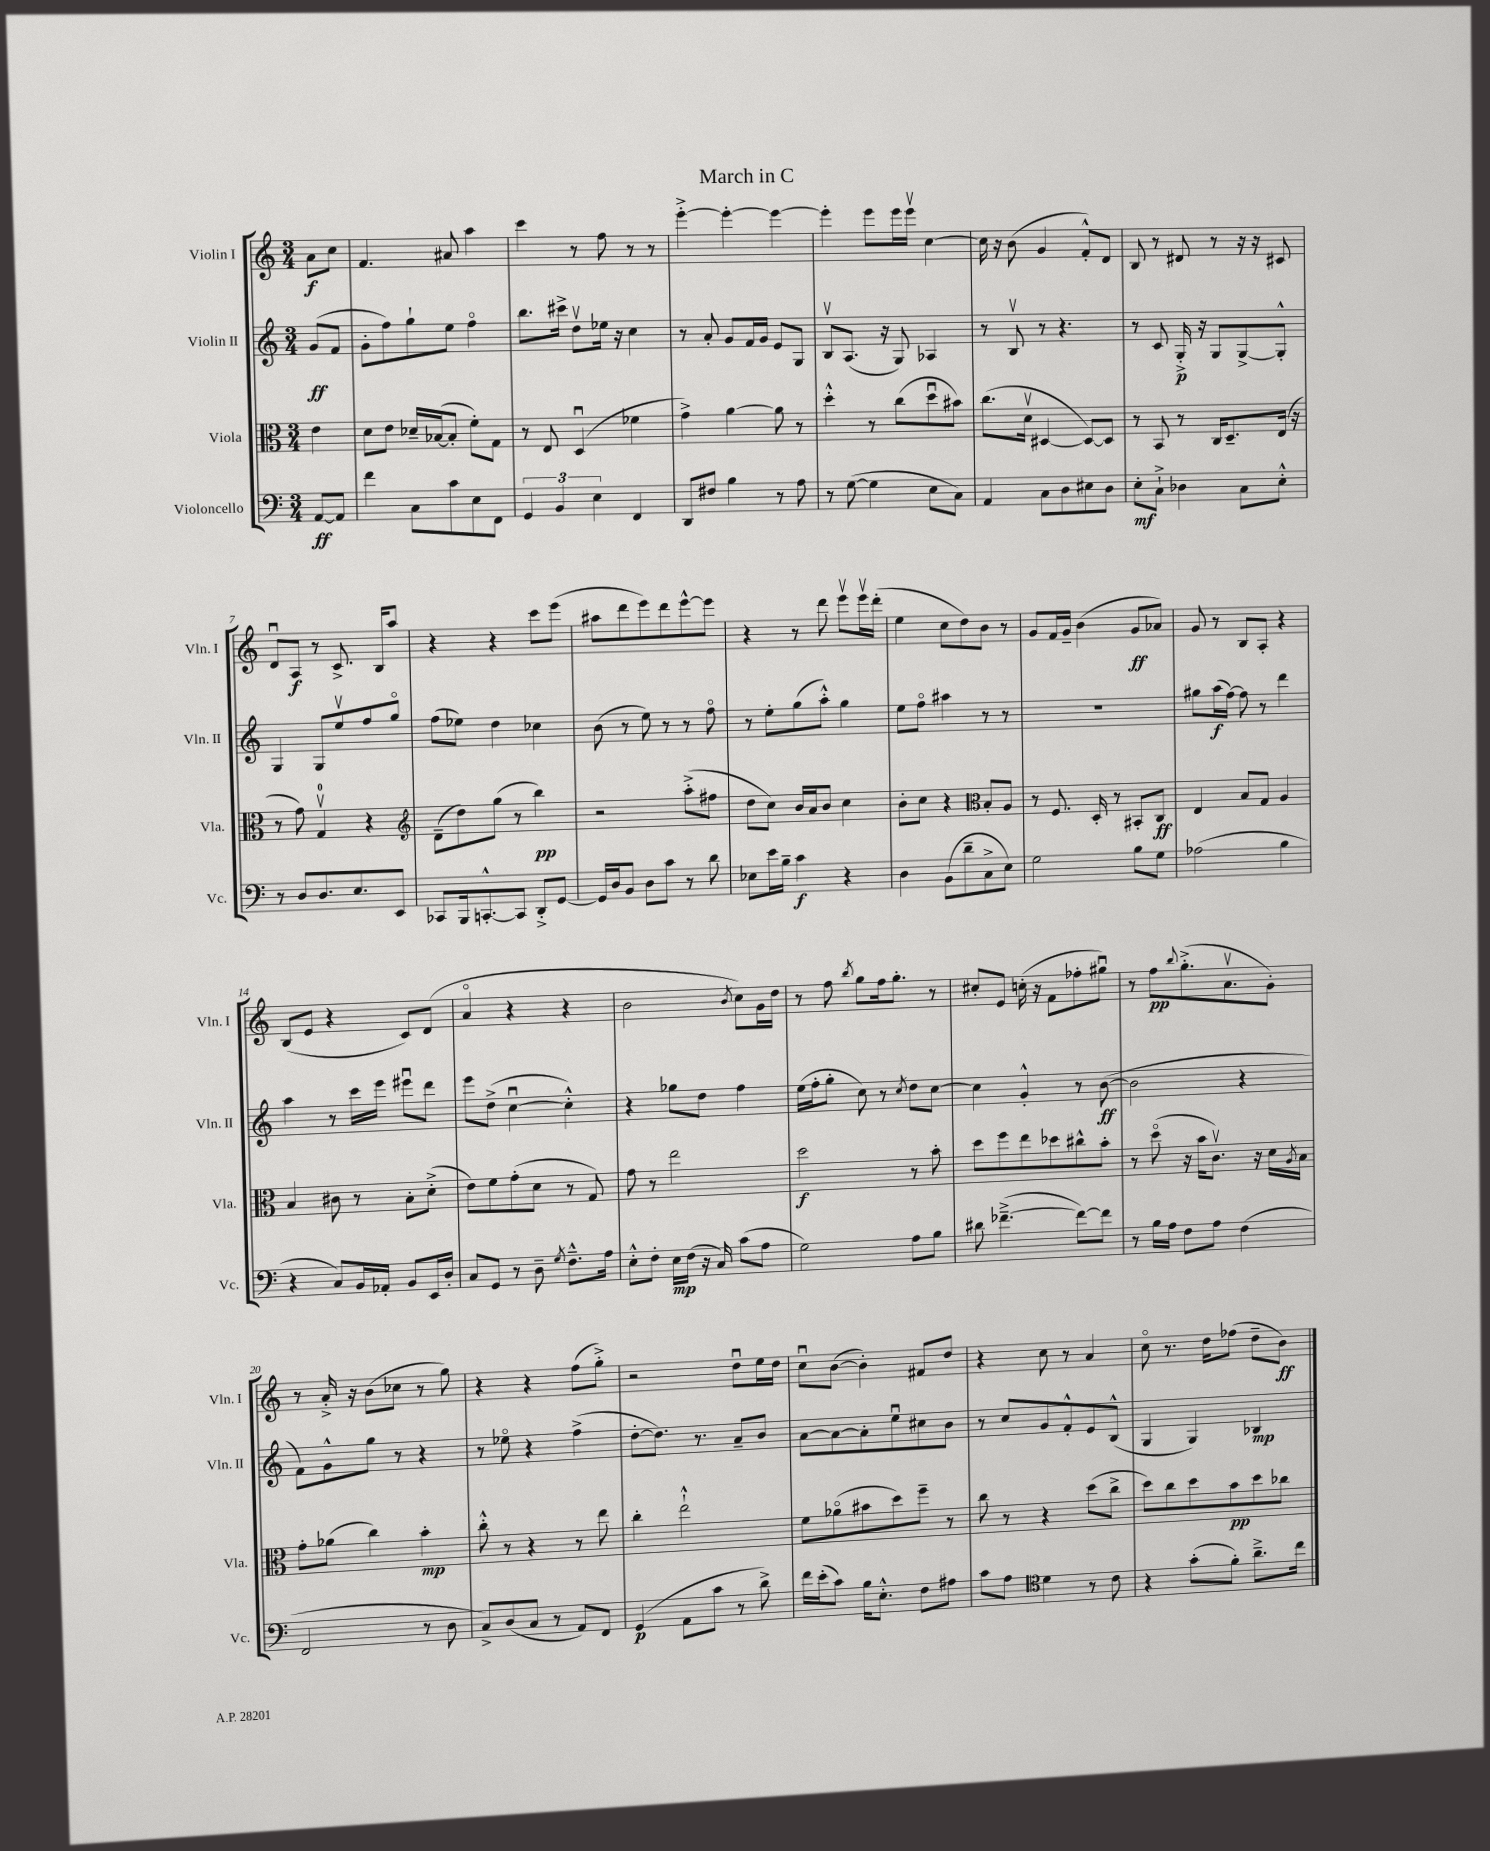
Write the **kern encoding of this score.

**kern	**kern	**kern	**kern
*staff4	*staff3	*staff2	*staff1
*clefF4	*clefC3	*clefG2	*clefG2
*k[]	*k[]	*k[]	*k[]
*M3/4	*M3/4	*M3/4	*M3/4
[8AA	4e	(8g	8a
8AA]	.	8f	8cc
=	=	=	=
4f	8d	8g'	4.f
.	8e	8ff)	.
8C	16d-~	8gg`	.
.	([16B-	.	.
8c	8B-']	8ee	8a#
8E	8f')	4ffo	4aa
8FF	8G	.	.
=	=	=	=
6GG	8r	8.bb	4ccc
.	8E	.	.
6BB	.	.	.
.	.	16ccc#^	.
.	(4Du	8ddv	8r
6E	.	.	.
.	.	16ee-	8ff
.	.	16r	.
4FF	4f-	4cc	8r
.	.	.	8r
=	=	=	=
8DD	4g^)	8r	[4eee'^
8F#	.	8a'	.
4B	[4a	8g	4eee'_
.	.	16f	.
.	.	16g	.
8r	8a]	8e	4eee_
8A	8r	8G	.
=	=	=	=
8r	4dd'^^	8Bv	4eee']
([8G	.	(8.A	.
4G]	8r	.	8eee
.	.	16r	.
.	(8cc	8G)	16eee
.	.	.	16eeev
8E	8ddu	4A-	[4cc
8C)	8b#)	.	.
=	=	=	=
4AA	(8.cc	8r	16cc]
.	.	.	16r
.	.	8Bv	(8b
.	16dv	.	.
8C	[4D#	8r	4g
8D	.	4.r	.
8E#	8D#_)	.	8f'^^)
8D	8D#]	.	8d
=	=	=	=
8E'	8r	8r	8B
8C`^	8BB	8c	8r
4D-	8r	16G'^	8d#
.	.	16r	.
.	16C	8G	8r
.	8.D~	.	.
8C	.	[8G^	16r
.	.	.	16r
8E'^^	(16E	8G'^^]	8c#
.	16r	.	.
=	=	=	=
8r	8r	4G	8du
8D	8g)	.	8A
8.D	4Gv	8G	8r
.	.	8eev	8.c^
8.E	.	.	.
.	4r	8ff	.
.	.	.	16B
8EE	.	8ggo	8aa
=	=	=	=
*	*clefG2	*	*
8CC-	(8d~	(8ff	4r
16BBB	8dd)	8ee-)	.
[8.CC'^^	.	.	.
.	(8gg	4dd	4r
8CC]	8r	.	.
8DD'^	4bb)	4cc-	8ccc
[8GG	.	.	(8eee
=	=	=	=
16GG]	2r	(8b	8aa#
16D	.	.	.
8BB	.	8r	8ddd
8D	.	8ee)	8eee)
8c	.	8r	8ddd
8r	(8aa'^	8r	[8eee^^
8d	8ff#	8ffo	8eee]
=	=	=	=
8E-	8dd	8r	4r
16e	8cc)	8ee'	.
16B~	.	.	.
4c	16b	(8gg	8r
.	16a	.	.
.	8b	8aa'^^)	8ddd
4r	4cc	4gg	8eeev
.	.	.	16eeev
.	.	.	(16ddd'
=	=	=	=
4D	8b'	8ee	4ee
.	8cc	8ffo	.
(8BB	4r	4aa#	8cc
8d~	.	.	8dd)
*	*clefC3	*	*
8C^	8B'	8r	8b
8E)	8A	8r	8r
=	=	=	=
2G	8r	2.r	8g
.	8.F	.	16f
.	.	.	16g~
.	.	.	(4b
.	16D'	.	.
.	8r	.	.
8B	8BB#'	.	8g
8G	8C	.	8a-)
=	=	=	=
(2A-	4E	8gg#	8g
.	.	(16aa	8r
.	.	[16ff)	.
.	8B	8ff]	8B
.	8G	8r	8A'
4B	4A	4ddd	4r
=	=	=	=
4r	4B	4aa	(8B
.	.	.	8e
8C)	8c#	8r	4r
16BB	8r	16ccc	.
16AA-'	.	16eee	.
8BB	8B'	8eee#u	8c)
16EE	(8d'^	8ddd	(8d
16D'	.	.	.
=	=	=	=
8C	8e)	8eee	4ao
8GG	8f	(8dd^	.
8r	(8g'	[4ccu	4r
8D~	8d	.	.
8qG	.	.	.
8.F~^^	8r	4cc'^^])	4r
.	8G)	.	.
16A	.	.	.
=	=	=	=
8E'^^	8g	4r	2b
8F'	8r	.	.
16E	2ee	8gg-	.
(16F	.	.	.
16r	.	8dd	.
16C)	.	.	.
.	.	.	8qb
(8c	.	4ff	8cc)
8A	.	.	16g
.	.	.	16dd
=	=	=	=
2G)	2dd	(16ee	8r
.	.	16ff'	.
.	.	8gg'	8ff
.	.	.	8qbb
.	.	8cc)	8gg
.	.	8r	16ff
.	.	.	8.gg'
.	.	8qcc	.
8A	8r	8dd	.
8B	8b'	[8cc	8r
=	=	=	=
8d#	8dd	4cc]	8cc#'
([4.f-~^	8ff	.	8e
.	8ee	4g'^^	(16cc'
.	.	.	16r
.	8dd-	.	8f
8f-_)	8cc#^^	8r	8ff-'
8f-]	8b'	([8b	8gg#u)
=	=	=	=
8r	8r	2b]	8r
16B	(8ddo	.	8ff
16A	.	.	.
.	.	.	8qqbb
8F	16r	.	(8.gg'^
.	16b	.	.
8A	8.cv)	.	.
.	.	.	8.av
(4F	.	4r	.
.	16r	.	.
.	16d	.	8g')
.	8qA	.	.
.	16B	.	.
=	=	=	=
2FF	8g'	8f)	8r
.	(8a-	8g^^	16a'^
.	.	.	16r
.	4cc)	8gg	(8b
.	.	8r	8cc-
8r	4b'	4r	8r
8D	.	.	8gg)
=	=	=	=
8C^)	8cc'^^	8r	4r
(8D	8r	8ee-o	.
8C	4r	4r	4r
8r	.	.	.
8AA)	8r	(4ff^	(8ff
8FF	8ee	.	8gg'^)
=	=	=	=
(4GG	4cc'	[8dd'	2r
.	.	8.dd])	.
8AA	2ee`^^	.	.
.	.	8.r	.
8c	.	.	.
8r	.	8a~	8ddu
8d^)	.	8b	16ee
.	.	.	16dd
=	=	=	=
16f	8f	[8a	8ccu
(16e'	.	.	.
8c)	(8a-o	8a_	([8b
16B	8b#	8a']	4b'])
8.E'^^	.	.	.
.	8dd)	8eeu	.
8F	8ff~	8cc#	8f#
8A#	8r	8b	8dd
=	=	=	=
8c	8cc	8r	4r
8A	8r	8cc	.
*clefC4	*	*	*
4d	4r	8g	8cc
.	.	8f'^^	8r
8r	(8dd	8e	4a
8c	8cc^	(8B^^	.
=	=	=	=
4r	8dd)	4G	8cco
.	8cc	.	8.r
(8g'	8dd	4G)	.
.	.	.	16dd
8f')	8b	.	(8ff-
8.a~^	8dd	4B-	8dd~
.	8cc-	.	8b)
16cc	.	.	.
==	==	==	==
*-	*-	*-	*-
